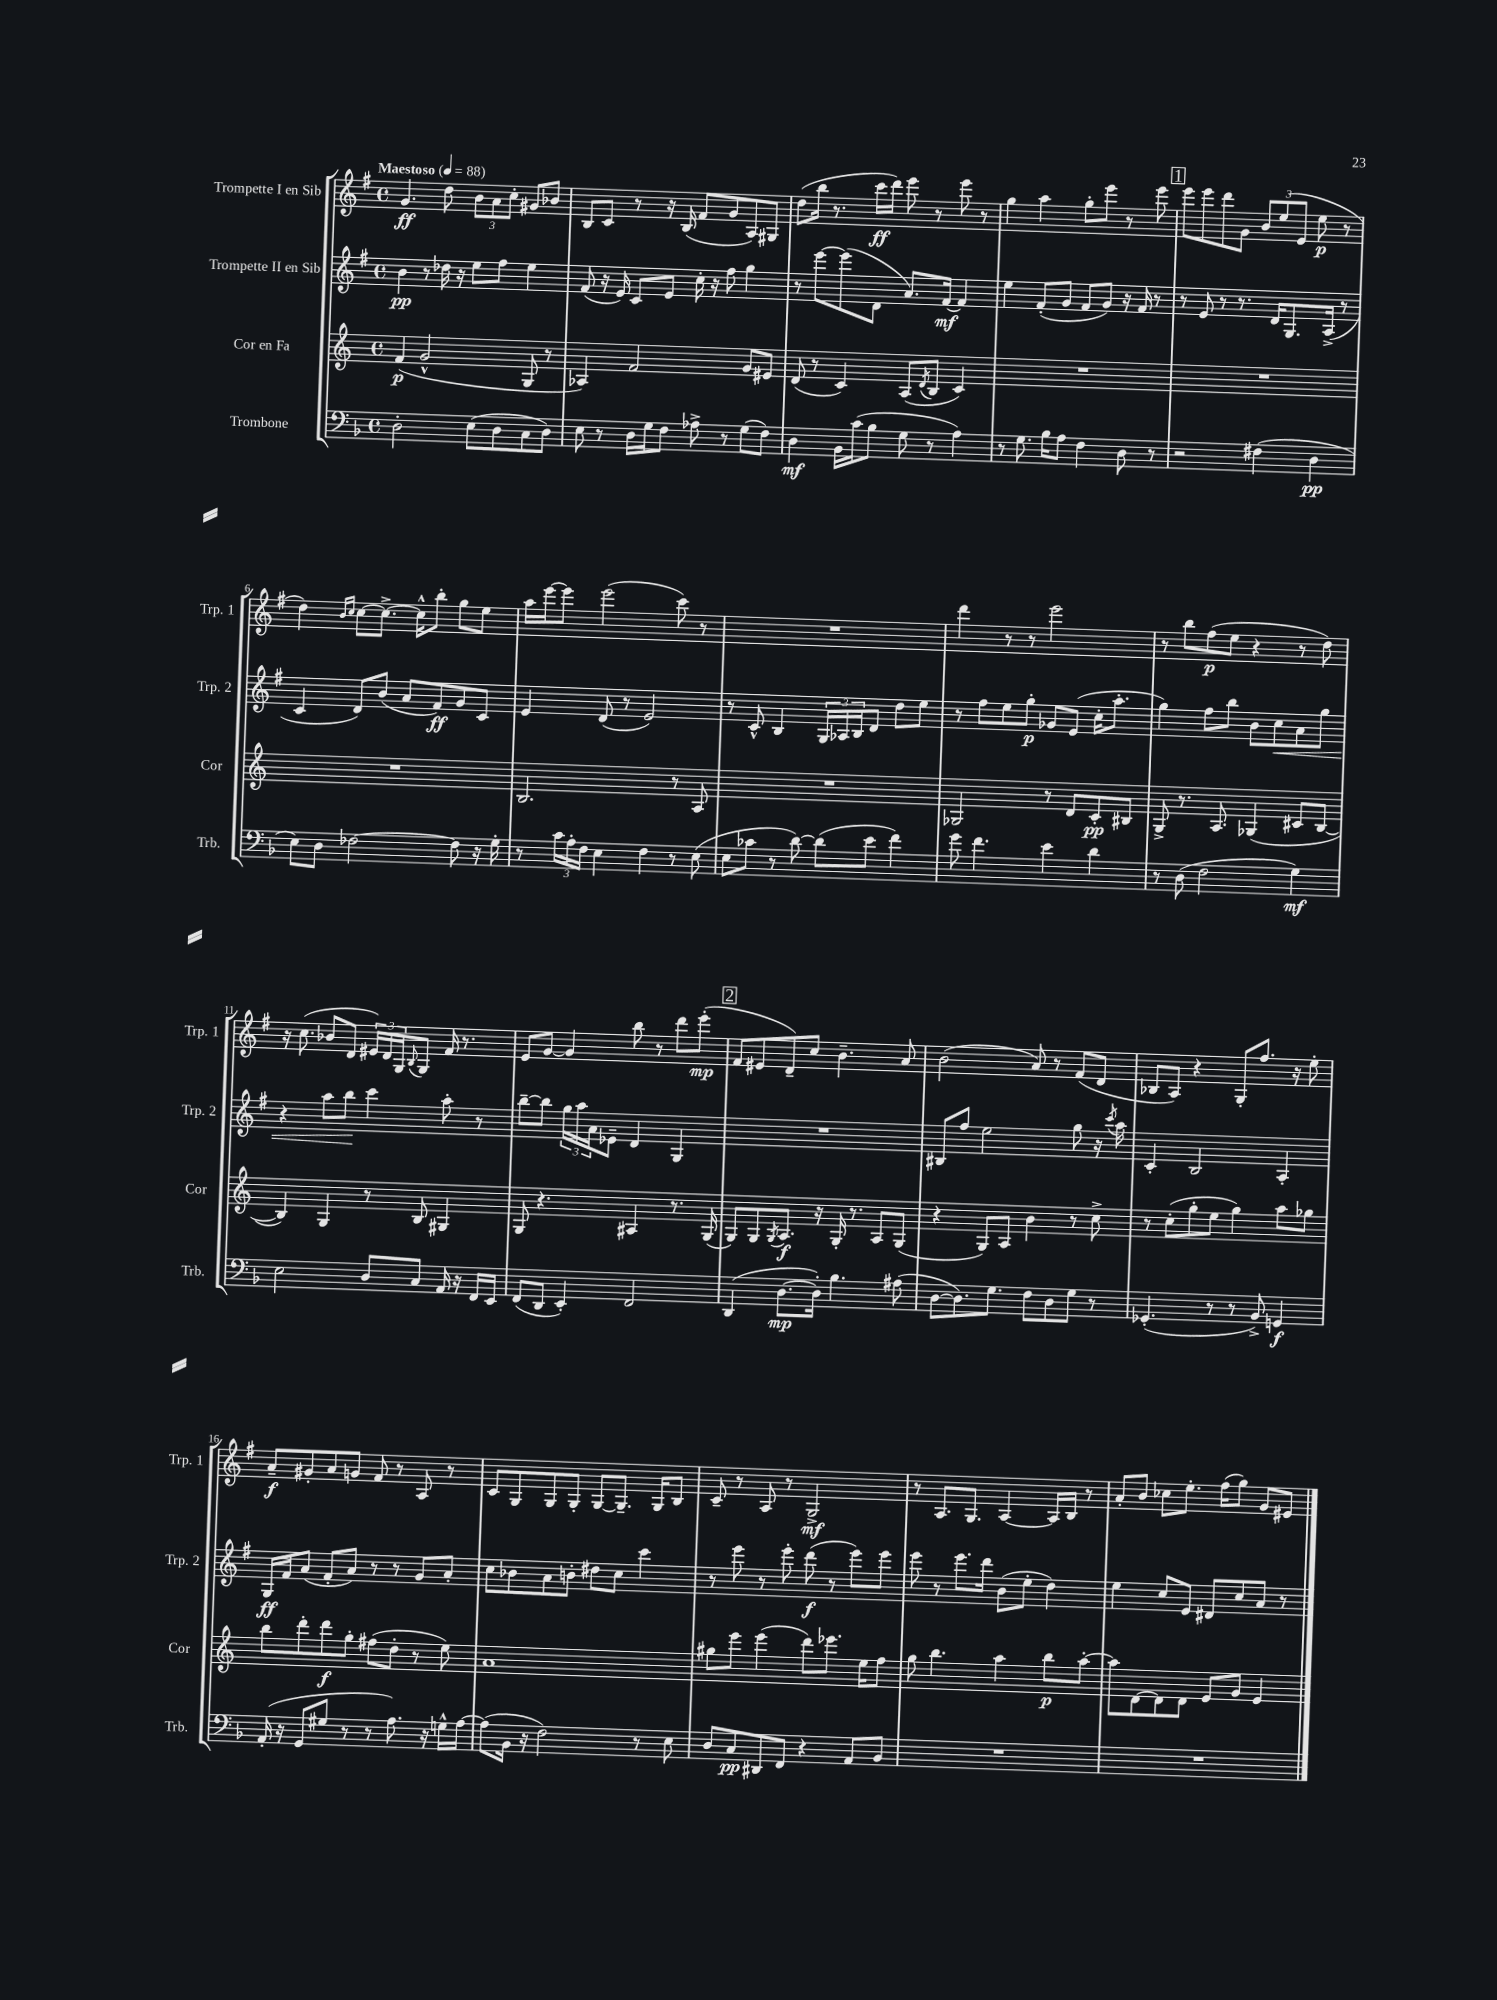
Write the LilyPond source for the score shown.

<<
\new StaffGroup <<
\new Staff = "s0" \with { instrumentName = "Trompette I en Sib" shortInstrumentName = "Trp. 1" } {
    \clef treble \key g \major \defaultTimeSignature \time 4/4 \tempo "Maestoso" 4 = 88
    g'4.\ff d''8 \tuplet 3/2 { b'8 a'8 c''8-. } gis'8 bes'8 |
    b8 c'8 r8 r16 b16( fis'8 g'8 a8) gis8 |
    d''8( b''16 r8. c'''16\ff d'''16) e'''8 r8 e'''8 r8 |
    g''4 a''4 g''8-. e'''8 r8 e'''8 |
    \mark \markup { \box "1" } e'''8 e'''8 d'''8 g'8 \tuplet 3/2 { b'8 e''8( e'8 } e''8\p r8 |
    d''4) \grace { b'16 c''16 } c''8~ c''8.~-> c''16-^ b''8-. g''8 e''8 |
    a''16 e'''16~ e'''8 e'''2( c'''8) r8 |
    R1 |
    d'''4 r8 r8 e'''2 |
    r8 b''8 fis''8\p( e''8 r4 r8 d''8) |
    r16 c''8.( bes'8 d'8 \tuplet 3/2 { eis'16) d'16 g16 } \appoggiatura { b8 } g8 fis'16 r8. |
    e'8 g'8~ g'4 b''8 r8 d'''8 e'''8-.\mp( |
    \mark \markup { \box "2" } fis'8 eis'8 d'8--) c''8 b'4.-- a'8 |
    b'2( a'8) r8 fis'8( d'8 |
    bes8 a8) r4 g8-. fis''8. r16 e''8-. |
    a'8--\f gis'8-. a'8 g'8 fis'8 r8 a8 r8 |
    c'8 g8 g8 g8-. g8~ g8.-- g16 b8 |
    c'8-- r8 a8 r8 g2->\mf |
    r8 a8. g8. a4~ a16 b16 r8 |
    a'8-. b'8 ces''8 e''8.-. fis''16( g''8) g'8 eis'8 \bar "|." |
}
\new Staff = "s1" \with { instrumentName = "Trompette II en Sib" shortInstrumentName = "Trp. 2" } {
    \clef treble \key g \major \defaultTimeSignature \time 4/4
    b'4\pp r8 des''16 r16 e''8 fis''8 e''4 |
    fis'8( r16 e'16) c'8 e'8 c''16-. r16 fis''8 g''4 |
    r8 e'''8~ e'''8( d'8 a'8.) fis'16~\mf fis'4 |
    e''4 fis'8-.( g'8 fis'8 g'8) r16 fis'16 r8 |
    \mark \markup { \box "1" } r8 e'8 r8 r8. d'16 g8. a16->( r8 |
    c'4 d'8) b'8( a'8 fis'8\ff) g'8 c'8 |
    e'4 d'8( r8 e'2) |
    r8 c'8-^ b4 \tuplet 3/2 { g16 aes16 b16 } d'8 d''8 e''8 |
    r8 fis''8 e''8 g''8-.\p ges'8 e'8( c''16-. a''8.-. |
    g''4) fis''8 b''8 b'8 c''8\< a'8 g''8 |
    r4 a''8 b''8\! c'''4 a''8-. r8 |
    b''8~-- b''8 \tuplet 3/2 { g''16 a''16 a'16 } ees'8-- d'4 g4 |
    \mark \markup { \box "2" } R1 |
    bis8 fis''8 e''2 g''8 r16 \acciaccatura { c'''8 } a''16 |
    c'4-. b2 a4-. |
    g16\ff fis'16 a'8( fis'8-. a'8) r8 r8 g'8 a'8-. |
    c''8 bes'8 a'8 b'8-. dis''8 c''8 c'''4 |
    r8 e'''8 r8 e'''8-. d'''8\f( r8 e'''8) e'''8 |
    e'''8 r8 e'''8. d'''16 b'8( e''8-. d''4) |
    e''4 c''8 e'8 dis'8 c''8 a'8 r8 \bar "|." |
}
\new Staff = "s2" \with { instrumentName = "Cor en Fa" shortInstrumentName = "Cor" } {
    \clef treble \key c \major \defaultTimeSignature \time 4/4
    f'4\p( g'2-^ g8 r8 |
    aes4) f'2 g'8 eis'8 |
    d'8( r8 c'4) a8( \acciaccatura { d'8 } b8 c'4) |
    R1 |
    \mark \markup { \box "1" } R1 |
    R1 |
    b2. r8 a8 |
    R1 |
    ges2 r8 d'8 c'8-.\pp bis8 |
    g8-> r8. a8. ges4( cis'8 b8~ |
    b4) g4 r8 b8 gis4 |
    g8 r4. ais4 r8. g16( |
    \mark \markup { \box "2" } g8) g8 \acciaccatura { g8 } a8.\f r16 g16-. r8. a8 g8( |
    r4 g8) a8 b'4 r8 c''8-> |
    r8 c''8-.( g''8-. e''8 g''4) a''8 ges''8 |
    b''8 d'''8-. d'''8\f g''8-. fis''8( d''8-. r8 e''8) |
    a'1 |
    gis''8 e'''8 e'''4( d'''8) ees'''8. e''16 f''8 |
    g''8 b''4. a''4 b''8\p a''8~-. |
    a''8 d'8~ d'8 d'8 e'8 g'8 e'4 \bar "|." |
}
\new Staff = "s3" \with { instrumentName = "Trombone" shortInstrumentName = "Trb." } {
    \clef bass \key f \major \defaultTimeSignature \time 4/4
    d2-. e8( d8 c8 d8) |
    e8 r8 d16 g16 f8 aes8-> r8 g8( f8) |
    d4\mf bes,16 c'16( bes8 g8 r8 a4) |
    r8 g8. bes16 a8 f4 d8 r8 |
    \mark \markup { \box "1" } r2 fis4( d4\pp |
    e8) d8 fes2~ fes8 r16 g16-. |
    r8 \tuplet 3/2 { c'16 a16-. f16 } e4 f4 r8 e8( |
    e8 ces'8 r8 d'8~) d'8( e'8 f'4) |
    g'8 f'4. e'4 d'4 |
    r8 d8( f2 g4\mf) |
    e2 d8 c8 a,16 r16 f,16 e,16 |
    f,8( d,8 e,4-.) f,2 |
    \mark \markup { \box "2" } d,4( d8.~\mp d16-.) bes4. ais8( |
    d8~ d8.) g8. f8 d8 g8 r8 |
    ges,4.-.( r8 r8 bes,8->) g,4\f |
    a,16-.( r16 g,8 gis8 r8 r8 a8.) r16 g16-^ a16~ |
    a8( bes,16 r16 f2) r8 e8 |
    d8 c8\pp dis,8 f,8 r4 a,8 bes,8 |
    R1 |
    R1 \bar "|." |
}
>>
>>
